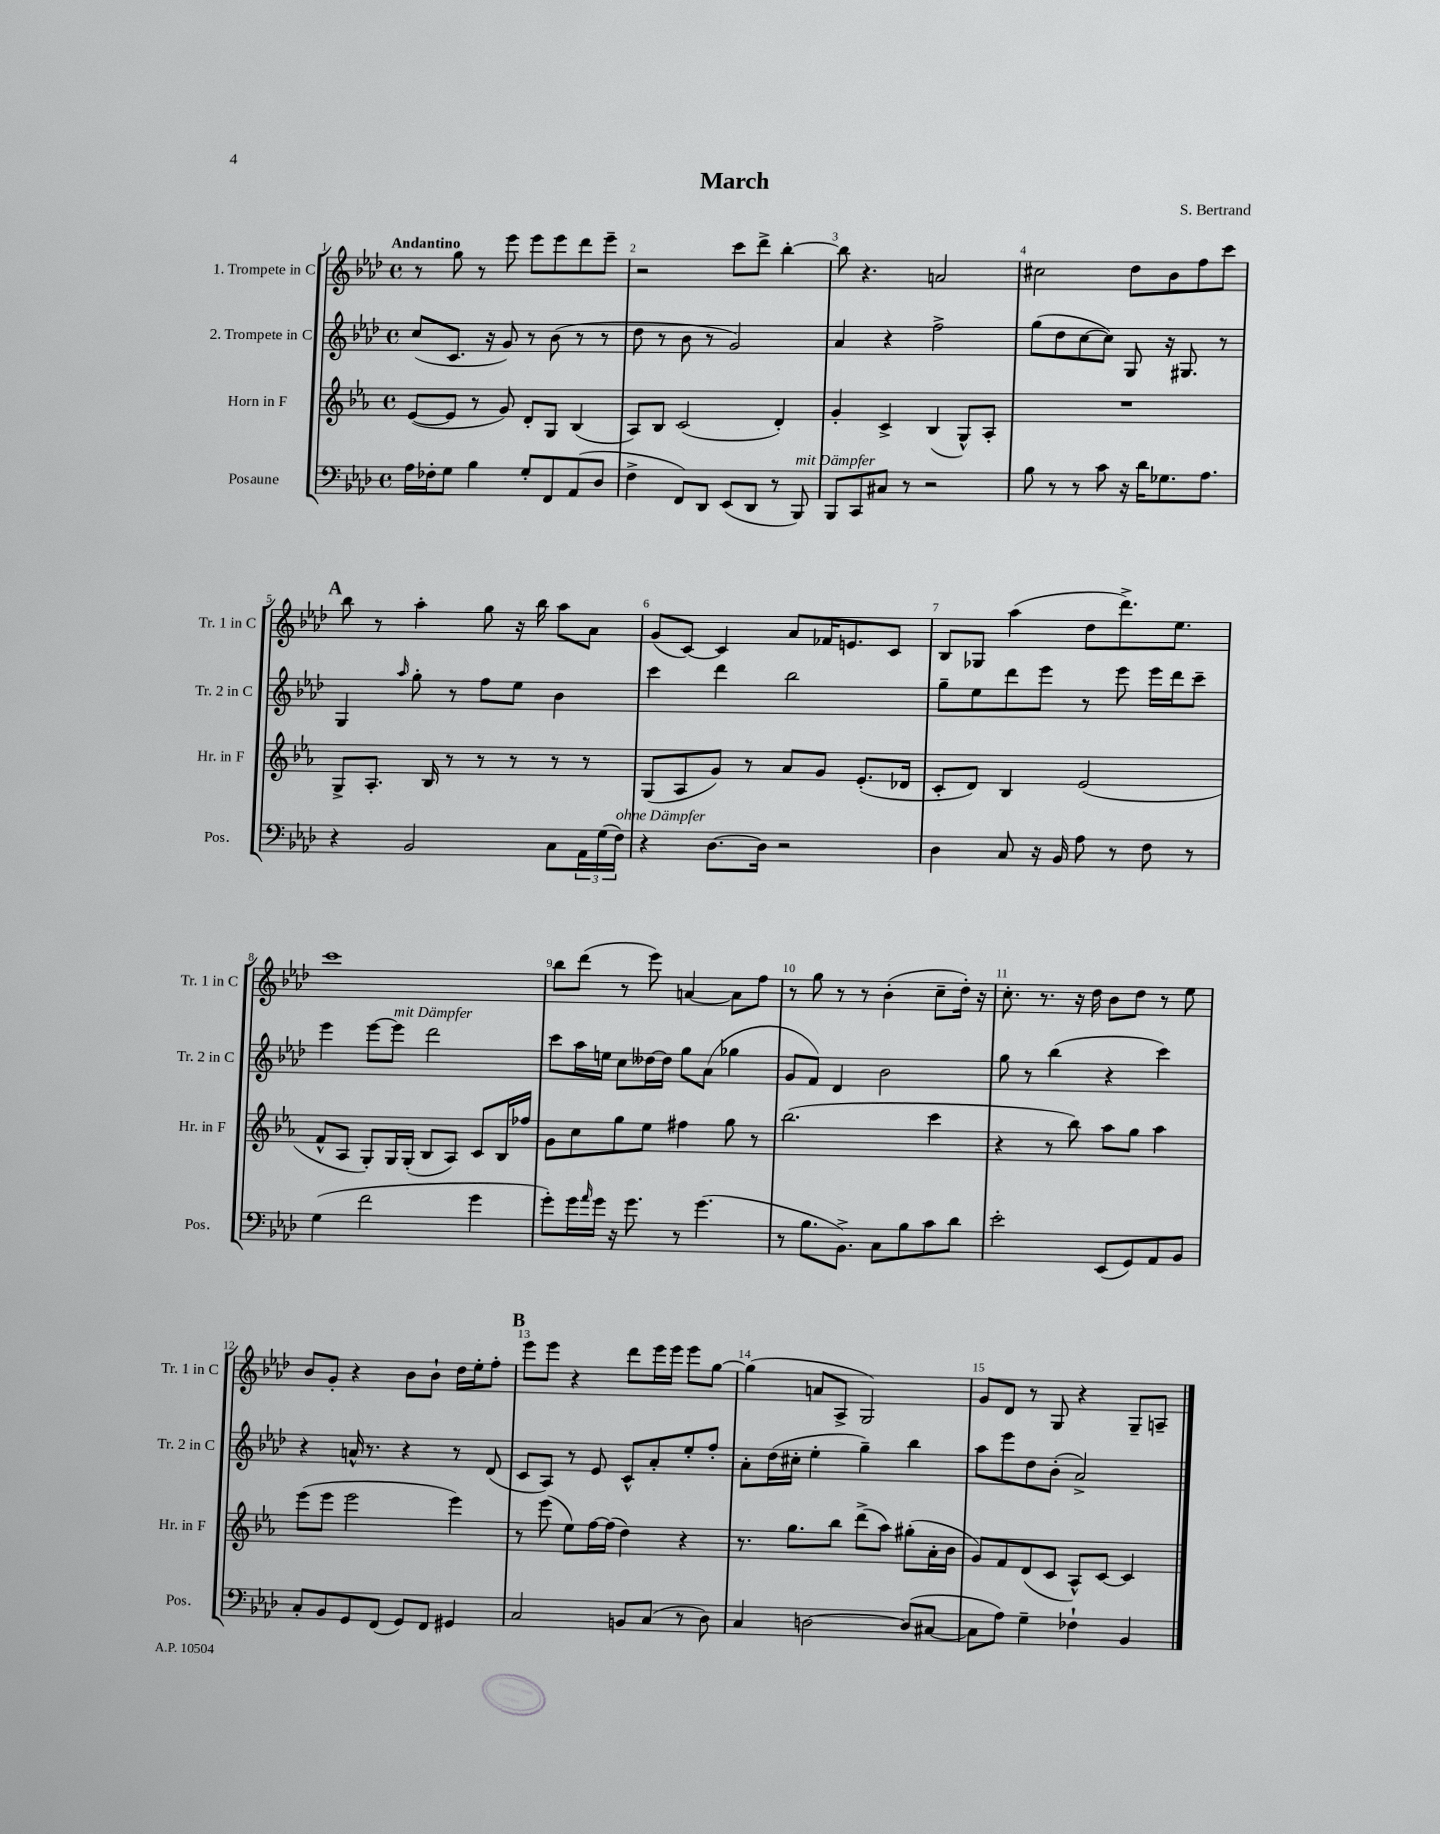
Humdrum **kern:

**kern	**kern	**kern	**kern
*staff4	*staff3	*staff2	*staff1
*clefF4	*clefG2	*clefG2	*clefG2
*k[b-e-a-d-]	*k[b-e-a-]	*k[b-e-a-d-]	*k[b-e-a-d-]
*M4/4	*M4/4	*M4/4	*M4/4
*met(c)	*met(c)	*met(c)	*met(c)
16A-	([8e-	(8cc	8r
16F-'	.	.	.
8G	8e-]	8.c	8gg
4B-	8r	.	8r
.	.	16r	.
.	8g)	8g)	8eee-
8G'	8d'	8r	8eee-
8FF	8G	(8b-	8eee-
(8AA-	(4B-	8r	8ddd-
8D-	.	8r	8eee-~
=	=	=	=
4F^	8A-)	8dd-	2r
.	8B-	8r	.
8FF)	(2c	8b-	.
8DD-	.	8r	.
(8EE-	.	2g)	8ccc
8DD-	.	.	8ddd-^
8r	4d')	.	[4bb-'
8BBB-)	.	.	.
=	=	=	=
8BBB-	4g'	4a-	8bb-]
8CC	.	.	4.r
8C#	4c^	4r	.
8r	.	.	.
2r	(4B-	2ff^	2a
.	8G^^)	.	.
.	8A-'	.	.
=	=	=	=
8B-	1r	(8gg	2cc#
8r	.	8dd-	.
8r	.	[8cc	.
8c	.	8cc])	.
16r	.	8G	8dd-
16d-	.	.	.
8.G-	.	16r	8b-
.	.	8.G#	.
.	.	.	8ff
8.A-	.	.	.
.	.	8r	8ccc
=	=	=	=
4r	8G^	4G	8bb-
.	8.A-'	.	8r
.	.	16qqaa-	.
2BB-	.	8gg'	4aa-'
.	16B-	.	.
.	8r	8r	.
.	8r	8ff	8gg
.	8r	8ee-	16r
.	.	.	16bb-
8C	8r	4b-	8aa-
24AA-	8r	.	8a-
(24G	.	.	.
24F)	.	.	.
=	=	=	=
4r	(8G	4ccc	(8g
.	8A-	.	[8c)
[8.D-	8g)	4ddd-	4c]
.	8r	.	.
16D-]	.	.	.
2r	8a-	2bb-	8a-
.	8g	.	16f-
.	.	.	8.e
.	(8.e-'	.	.
.	.	.	8c
.	16d-	.	.
=	=	=	=
4D-	8c'	8gg~	8B-
.	8d)	8ee-	8G-
8C	4B-	8ddd-	(4aa-
16r	.	8eee-	.
16BB-	.	.	.
8A-	(2e-	8r	8dd-
8r	.	8eee-	8.ddd-^)
8F	.	16eee-	.
.	.	16ddd-	8.ee-
8r	.	8ccc~	.
=	=	=	=
(4G	8f^^	4eee-	1ccc
.	8A-	.	.
2f	8G')	[8eee-	.
.	16G	8eee-]	.
.	(16G'	.	.
.	8B-	2ddd-	.
.	8A-)	.	.
4g	8c	.	.
.	16B-	.	.
.	16ff-	.	.
=	=	=	=
8g')	8g	8ccc	8bb-
16g	8cc	16aa-	(8ddd-
16qqa-	.	.	.
16g	.	16ee	.
16r	8gg	8cc	8r
8.g	.	.	.
.	8ee-	[16dd--	8eee-)
.	.	16dd--]	.
8r	4ff#	8gg	[4a
(4.g	.	(8a-	.
.	8gg	4gg-	8a]
.	8r	.	8ff
=	=	=	=
8r	(2.bb-	8g	8r
8.B-	.	8f)	8gg
.	.	4d-	8r
8.BB-^)	.	.	.
.	.	.	8r
8C	.	2b-	(4b-'
8B-	.	.	.
8c	4ccc	.	8cc~
8d-	.	.	16dd-')
.	.	.	16r
=	=	=	=
2e-'	4r	8gg	8.cc'
.	.	8r	.
.	.	.	8.r
.	8r	(4bb-	.
.	8bb-)	.	16r
.	.	.	16dd-
(8EE-	8aa-	4r	8b-
8GG)	8gg	.	8dd-
8AA-	4aa-	4ccc)	8r
8BB-	.	.	8ee-
=	=	=	=
8C'	(8eee-	4r	8b-
8BB-	8eee-	.	8g'
8GG	2eee-	16a^^	4r
.	.	8.r	.
(8FF	.	.	.
8GG)	.	4r	8b-
8FF	.	.	8b-`
4GG#	4eee-)	8r	16dd-
.	.	.	16ee-'
.	.	(8d-	8ff'
=	=	=	=
2C	8r	8c	8eee-
.	(8eee-	8A-)	8eee-
.	8ee-)	8r	4r
.	[16ff	8e-	.
.	(16ff]	.	.
8BB	4dd)	8c^^	8ddd-
(8C	.	8a-'	16eee-
.	.	.	16eee-
8r	4r	8ee-'	8eee-
8D-)	.	8ff'	[8gg
=	=	=	=
4C	8.r	8a-'	(4gg]
.	.	(16dd-	.
.	8.gg	16cc#'	.
[2D	.	4ee-'	8a
.	8bb-	.	8A-^
.	(8ddd^	4gg~)	2G)
.	8aa-)	.	.
(8D]	(8gg#'	4bb-	.
[8C#	16a-'	.	.
.	16b-	.	.
=	=	=	=
8C#]	8g)	8aa-	8g
8A-)	8f	8eee-	8d-
4G~	(8d	8dd-	8r
.	8c	(8b-'	8G
4F-`	8A-^^)	2a-^)	4r
.	[8c	.	.
4BB-	4c]	.	8G~
.	.	.	8A~
==	==	==	==
*-	*-	*-	*-
